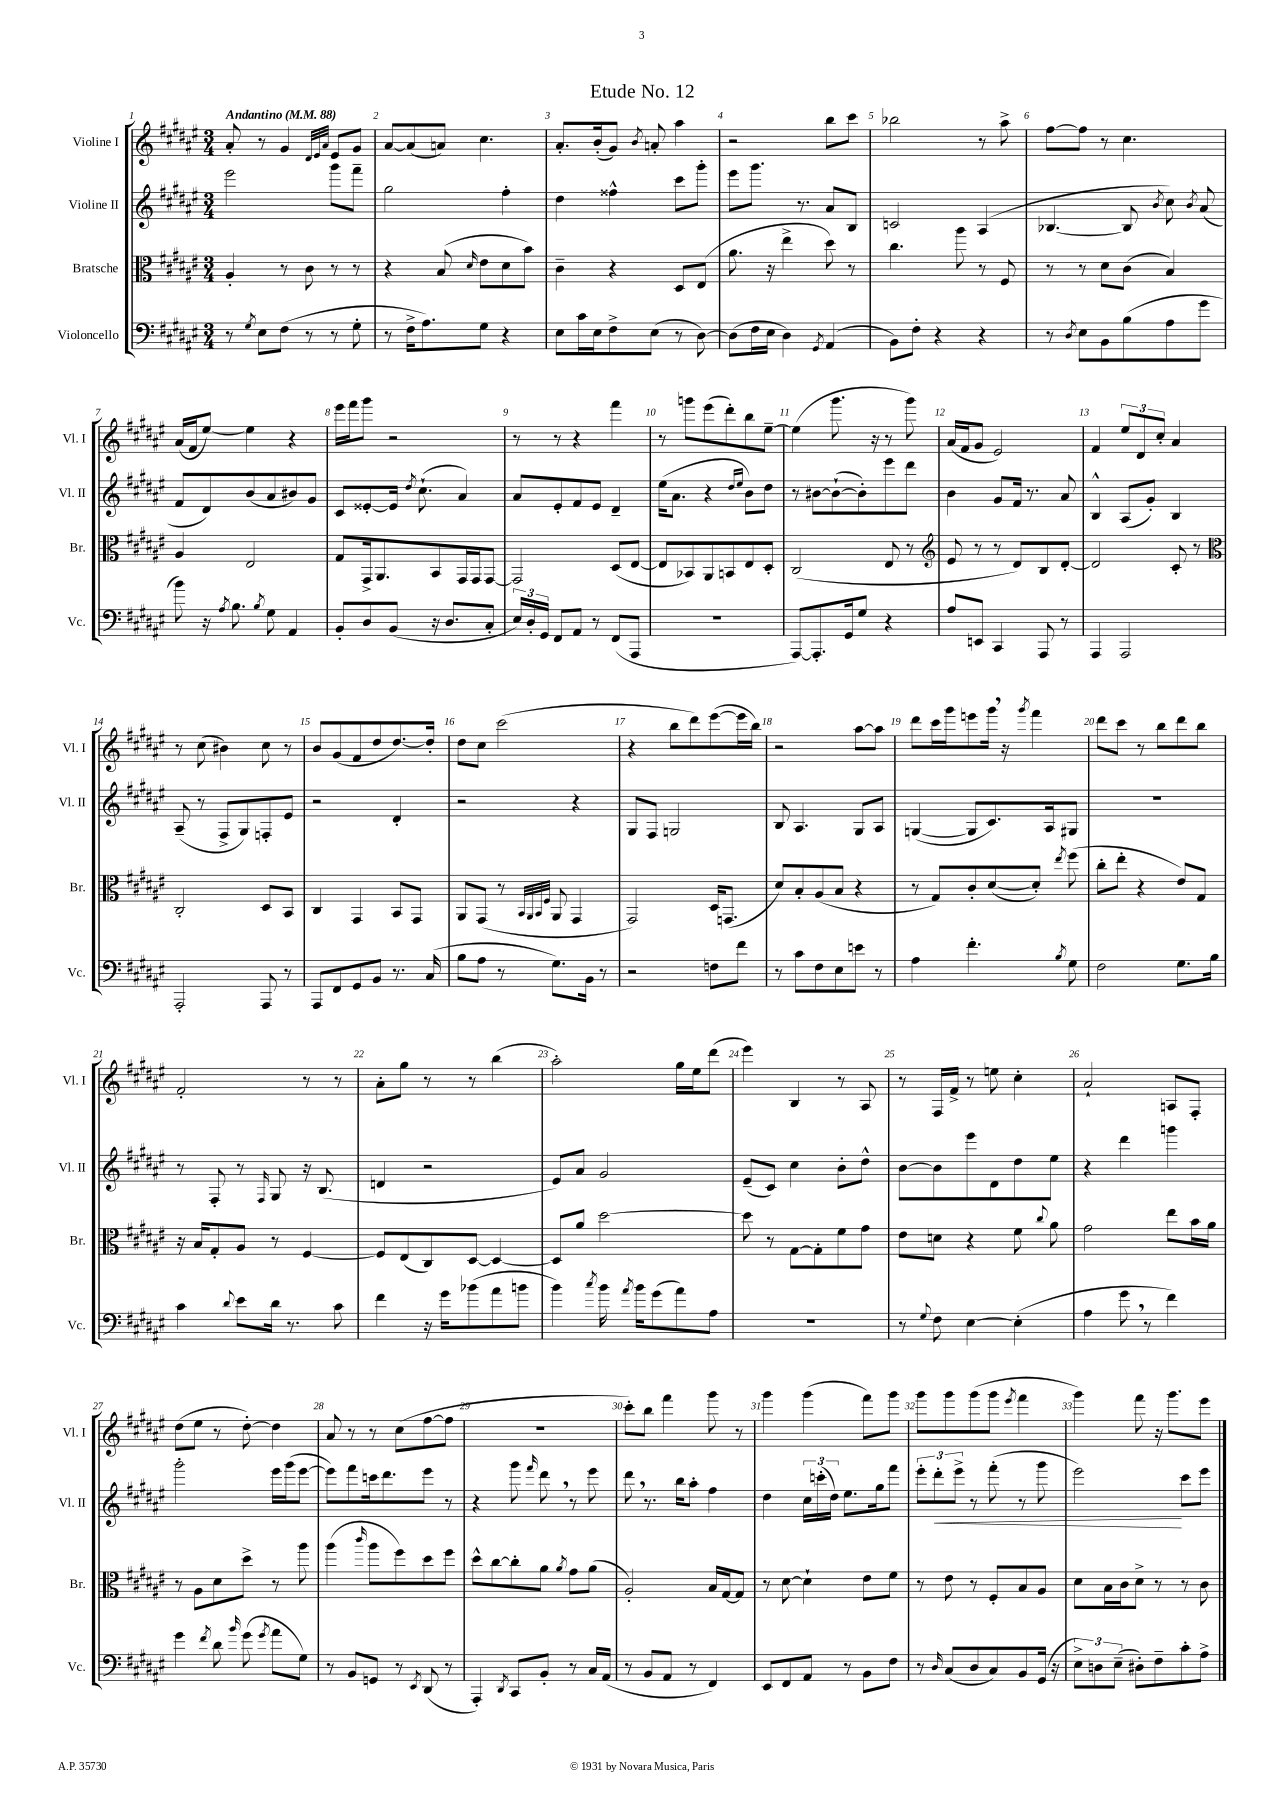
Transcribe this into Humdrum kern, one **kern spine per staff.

**kern	**kern	**kern	**dynam	**kern
*part4	*part3	*part2	*part2	*part1
*staff4	*staff3	*staff2	*staff2	*staff1
*I"Violoncello	*I"Bratsche	*I"Violine II	*	*I"Violine I
*I'Vc.	*I'Br.	*I'Vl. II	*	*I'Vl. I
*clefF4	*clefC3	*clefG2	*	*clefG2
*k[f#c#g#d#a#e#]	*k[f#c#g#d#a#e#]	*k[f#c#g#d#a#e#]	*	*k[f#c#g#d#a#e#]
*M3/4	*M3/4	*M3/4	*	*M3/4
*MM88	*MM88	*MM88	*	*MM88
=1	=1	=1	=1	=1
!	!	!	!	!LO:TX:a:B:t=Andantino
8r	4A#'/	2eee#\	.	8a#'/
8qG#/	.	.	.	.
8E#\L	.	.	.	8r
(8F#\J	8r	.	.	4g#/
8r	8c#\	.	.	.
.	.	.	.	32qqd#/LLL
.	.	.	.	32qqe#/
.	.	.	.	32qqa#/JJJ
8r	8r	8ggg#\L	.	8e#/L
8G#'\	8r	8fff#~\J	.	8g#/J
=2	=2	=2	=2	=2
8r	4r	2gg#\	.	[8a#/L
16F#^\KL	.	.	.	(8a#/]
8.A#\)	.	.	.	.
.	(8B/	.	.	8an/J)
.	16qqd#/	.	.	.
8G#\J	8e#\L	.	.	4.cc#\
4r	8d#\	4ff#'\	.	.
.	8b\J)	.	.	.
=3	=3	=3	=3	=3
8E#\L	4c#~\	4dd#\	.	8.a#'/L
16c#\L	.	.	.	.
16E#\J	.	.	.	(16b'/k
8F#^\	4r	4ff##X^^\	.	8g#/J)
.	.	.	.	8qb/
(8E#\J	.	.	.	8an'/
8r	8D#/L	8ccc#\L	.	4aa#\
[8D#\)	(8E#/J	8ggg#'\J	.	.
=4	=4	=4	=4	=4
(8D#\L]	8.a#\	8eee#\L	.	2r
16F#\L	.	8.ggg#\J	.	.
16E#\JJ	16r	.	.	.
4D#\)	4ee#^\	.	.	.
.	.	8.r	.	.
8qGG#/	.	.	.	.
(4AA#/	8dd#\)	8a#/L	.	8bb\L
.	8r	8B/J	.	8ccc#\J
=5	=5	=5	=5	=5
8BB\L)	4.cc#\	2cn/	.	2bb-X\
8F#'\J	.	.	.	.
4r	.	.	.	.
.	8aa#\	.	.	.
4r	8r	(4A#/	.	8r
.	8F#/	.	.	8aa#^\
=6	=6	=6	=6	=6
8r	8r	[4.B-X/	.	[8ff#\L
8qD#/	.	.	.	.
8E#\L	8r	.	.	8ff#\J]
8BB\	8d#\L	.	.	8r
(8B\	(8c#\J	8B-/]	.	4.cc#\
.	.	8qb/	.	.
8A#\	4B/)	8cc#\)	.	.
.	.	8qb/	.	.
8g#\J	.	(8a#/	.	.
!!LO:LB:g=z
=7	=7	=7	=7	=7
8b\)	4A#/	8f#/L	.	(16a#/LL
.	.	.	.	16f#/J
16r	.	8d#/)	.	[8ee#/J)
8qA#/	.	.	.	.
8.B\	.	.	.	.
.	2E#/	(8b/	.	4ee#\]
8qB/	.	.	.	.
8G#\	.	8a#/	.	.
4AA#/	.	8b#X/)	.	4r
.	.	8g#/J	.	.
=8	=8	=8	=8	=8
8BB'/L	8G#/L	8c#/L	.	16eee#\LL
.	.	.	.	16fff#\J
8D#/	16GG#^/k	[8e##X'/	.	8ggg#\J
.	8.AA#/	.	.	.
(8BB/J	.	16e##/Jk]	.	2r
.	.	8qdd#/	.	.
.	.	(8.cc#`\	.	.
16r	8BB/	.	.	.
8.D#/L	.	.	.	.
.	16GG#/L	4a#/)	.	.
.	16GG#/J	.	.	.
8C#'/J	[8GG#/J	.	.	.
=9	=9	=9	=9	=9
24E#/LL)	2GG#/]	8a#/L	.	8r
24D#'/	.	.	.	.
24GG#/JJ	.	.	.	.
8FF#/L	.	8e#'/	.	8r
8AA#/J	.	8f#/	.	4r
8r	.	8e#/J	.	.
(8FF#/L	(8D#/L	4d#~/	.	4fff#\
8AAA#/J	[8E#/J	.	.	.
=10	=10	=10	=10	=10
2.r	8E#/L]	(16ee#\KL	.	8r
.	.	8.a#\J	.	.
.	8BB-X/)	.	.	8gggn\L
.	8AA#/	4r	.	(8eee#\
.	8BBn/	.	.	8ddd#'\)
.	.	16qqdd#/LL	.	.
.	.	16qqee#/JJ	.	.
.	8E#/	8b\L)	.	8bb\
.	8D#'/J	8dd#\J	.	[8ee#~\J
=11	=11	=11	=11	=11
[8AAA#/L)	(2C#/	8r	.	(4ee#\]
8.AAA#'/]	.	[8b#X\L	.	.
.	.	(8b#`\_	.	8.ggg#\
16GG#/k	.	.	.	.
8G#/J	.	8b#'\])	.	.
.	.	.	.	16r
4r	8E#/	8eee#\	.	8r
.	8r	8ddd#\J	.	8ggg#\)
=12	=12	=12	=12	=12
*	*clefG2	*	*	*
8A#/L	8e#/	4b\	.	(16a#/LL
.	.	.	.	16f#/J
8EEn/J	8r	.	.	8g#/J
4CC#/	8r	8g#/L	.	2e#/)
.	8d#/L)	16f#/Jk	.	.
.	.	8.r	.	.
8AAA#/	8B/	.	.	.
8r	[8d#'/J	8a#/	.	.
=13	=13	=13	=13	=13
4AAA#/	2d#/]	4B^^/	.	4f#/
2AAA#/	.	(8A#/L	.	12ee#/L
.	.	.	.	12d#/
.	.	8g#'/J)	.	.
.	.	.	.	12cc#'/J
.	8c#'/	4B/	.	4a#/
.	8r	.	.	.
!!LO:LB:g=z
=14	=14	=14	=14	=14
*	*clefC3	*	*	*
2AAA#'/	2C#'/	(8A#~/	.	8r
.	.	8r	.	(8cc#\
.	.	8F#^/L	.	4b#X\)
.	.	8G#/)	.	.
8AAA#/	8D#/L	8Fn'/	.	8cc#\
8r	8BB/J	8e#/J	.	8r
=15	=15	=15	=15	=15
8AAA#/L	4C#/	2r	.	8b/L
8FF#/	.	.	.	(8g#/
8GG#/	4GG#/	.	.	8f#/
8BB/J	.	.	.	8dd#/
8.r	8BB/L	4d#'/	.	[8.dd#/)
.	8GG#/J	.	.	.
(16C#/	.	.	.	16dd#'/Jk]
=16	=16	=16	=16	=16
8B\L	8AA#/L	2r	.	8dd#\L
8A#\J	(8GG#/J	.	.	8cc#\J
8r	8r	.	.	(2ccc#\
.	32qqBB/LLL	.	.	.
.	32qqAA#/	.	.	.
.	32qqBB/	.	.	.
.	32qqF#/JJJ	.	.	.
8.G#\L)	8AA#/	.	.	.
.	4GG#/	4r	.	.
16BB\Jk	.	.	.	.
8r	.	.	.	.
=17	=17	=17	=17	=17
2r	2GG#/)	8G#/L	.	4r
.	.	8F#/J	.	.
.	.	2Gn/	.	8bb\L
.	.	.	.	8ddd#\)
8Fn\L	16D#/KL	.	.	([8eee#\
.	(8.GGn/J	.	.	.
8f#\J	.	.	.	16eee#\L]
.	.	.	.	16bb\JJ)
=18	=18	=18	=18	=18
8r	8d#/L)	8B/	.	2r
8c#\L	8B'/	4.A#/	.	.
8F#\	(8A#/	.	.	.
8E#\	8B/J	.	.	.
8en\J	4r	8G#/L	.	[8aa#\L
8r	.	8A#/J	.	8aa#\J]
=19	=19	=19	=19	=19
4A#\	8r	([4Gn/	.	8ddd#\L
.	8G#/L)	.	.	16ccc#\L
.	.	.	.	16ggg#\J
4.f#'\	8c#'/	8G/L]	.	8eeen\
.	([8d#/	8.c#/)	.	16ggg#,\Jk
.	.	.	.	16r
.	.	.	.	8qggg#/
.	8d#'/J])	.	.	4fff#\
.	.	16A#/k	.	.
8qB/	8qee#/	.	.	.
8G#\	(8ff#\	8G#X/J	.	.
=20	=20	=20	=20	=20
2F#\	8cc#'\L	2.r	.	8ddd#\L
.	8ee#'\J	.	.	8ccc#\J
.	4r	.	.	8r
.	.	.	.	8bb\L
8.G#\L	8e#/L)	.	.	8ddd#\
.	8G#/J	.	.	8bb\J
16B\Jk	.	.	.	.
!!LO:LB:g=z
=21	=21	=21	=21	=21
4c#\	16r	8r	.	2f#'/
.	16B/KL	.	.	.
.	8G#'/	8F#'/	.	.
8qqd#/	.	.	.	.
8e#\L	8A#/J	8r	.	.
.	.	16qqF#/	.	.
16d#\Jk	8r	8G#/	.	.
8.r	.	.	.	.
.	[4F#/	16r	.	8r
.	.	(8.B/	.	.
8c#\	.	.	.	8r
=22	=22	=22	=22	=22
4f#\	8F#/L]	4dn/	.	8a#'\L
.	(8E#/	.	.	8gg#\J
16r	8C#/)	2r	.	8r
16g#\KL	.	.	.	.
(8b-X\	[8D#/J	.	.	8r
8a#\	4D#/_	.	.	(4bb\
8bn\J	.	.	.	.
=23	=23	=23	=23	=23
4b\)	8D#/L]	8e#/L)	.	2aa#'\)
.	8a#/J	8a#/J	.	.
8qcc#/	.	.	.	.
16b\	[2dd#\	2g#/	.	.
8qa#/	.	.	.	.
16b\KL	.	.	.	.
(8g#\	.	.	.	.
8a#\)	.	.	.	16gg#\LL
.	.	.	.	16ee#\J
8A#\J	.	.	.	(8ddd#\J
=24	=24	=24	=24	=24
2.r	8dd#\]	(8e#~/L	.	4eee#\)
.	8r	8c#/J)	.	.
.	[8G#\L	4cc#\	.	4B/
.	8G#'\]	.	.	.
.	8f#\	8b'\L	.	8r
.	8g#\J	8dd#^^\J	.	8A#/
=25	=25	=25	=25	=25
8r	8e#\L	[8b\L	.	8r
8qqG#/	.	.	.	.
8F#\	8dn\J	8b\]	.	16F#/LL
.	.	.	.	16f#^/JJ
[4E#\	4r	8eee#\	.	8r
.	.	8d#\	.	8een\
(4E#'\]	8f#\	8dd#\	.	4cc#'\
.	8qqcc#/	.	.	.
.	8a#\	8ee#\J	.	.
=26	=26	=26	=26	=26
4A#\	2g#\	4r	.	2a#`/
8g#,\	.	4ddd#\	.	.
8r	.	.	.	.
4f#\)	8ee#\L	4gggn\	.	8An/L
.	16b\L	.	.	8F#'/J
.	16a#\JJ	.	.	.
!!LO:LB:g=z
=27	=27	=27	=27	=27
4g#\	8r	2ggg#'\	.	(8dd#\L
.	8A#\L	.	.	8ee#\J
8qf#/	.	.	.	.
8d#\	8d#\	.	.	8r
16qqb/	.	.	.	.
(8g#\	8dd#^\J	.	.	[8dd#'\)
8qg#/	.	.	.	.
8a#\L	8r	16eee#\LL	.	4dd#\]
.	.	(16ggg#\J	.	.
8G#\J)	8aa#\	[8eee#\J	.	.
=28	=28	=28	=28	=28
8r	(4aa#\	8eee#\L])	.	8a#/
8BB/L	.	8fff#\	.	8r
.	16qqccc#/	.	.	.
8GGn/J	8aa#\L	16cccn\k	.	8r
.	.	8.ddd#\	.	.
8r	8ff#\)	.	.	(8cc#\L
8qEE#/	.	.	.	.
(8DD#/	8dd#\	8eee#\J	.	[8ff#\
8r	8ff#\J	8r	.	8ff#\J]
=29	=29	=29	=29	=29
4AAA#'/)	8dd#^^\L	4r	.	2.r
.	[8cc#\	.	.	.
8qDD#/	.	.	.	.
8CC#/L	8cc#'\]	8ggg#\	.	.
.	.	16qqfff#/	.	.
8BB'/J	8a#\J	8ddd#,\	.	.
.	8qa#/	.	.	.
8r	8g#\L	8r	.	.
16C#/LL	(8a#\J	8eee#\	.	.
(16AA#/JJ	.	.	.	.
=30	=30	=30	=30	=30
8r	2A#'/)	8ddd#,\	.	8ccc#'\L)
8BB/L	.	8.r	.	8bb\J
8AA#/J	.	.	.	4fff#\
.	.	16bb\KL	.	.
8r	.	8aa#'\J	.	.
4FF#/)	16B/LL	4ff#\	.	8ggg#\
.	[16G#/J	.	.	.
.	8G#/J]	.	.	8r
=31	=31	=31	=31	=31
8EE#/L	8r	4dd#\	.	4ggg#\
8FF#/	[8d#\	.	.	.
8AA#/J	4d#`\]	24cc#\LL	.	(4ggg#\
.	.	(24cccn'\	.	.
.	.	24dd#\JJ)	.	.
8r	.	8.ee#\L	.	.
8BB\L	8e#\L	.	.	8fff#\L)
.	.	16gg#\k	.	.
8F#\J	8f#\J	8fff#\J	.	8ggg#\J
=32	=32	=32	=32	=32
8r	8r	12eee#'\L	.	8ggg#\L
!	!	!	!LO:HP:b	!
.	.	12ddd#'\	<	.
16qqD#/	.	.	.	.
(8C#/L	8e#\	.	.	8ggg#\
.	.	12eee#^\J	.	.
8D#/	8r	8r	.	(8ggg#\
8C#/)	8F#'/L	(8fff#'\	.	8ggg#\J
.	.	.	.	8qeee#/
8BB/	8B/	8r	.	4fff#\
(16GG#/Jk	8A#/J	8ggg#\	.	.
16r	.	.	.	.
=33	=33	=33	=33	=33
12E#^\L)	8d#\L	2eee#\)	.	4ggg#\)
12Dn\	.	.	.	.
.	16B\L	.	.	.
(12E#~\J	.	.	.	.
.	16c#\J	.	.	.
8D#X'\L)	8d#^\J	.	.	8fff#\
8F#~\	8r	.	.	16r
.	.	.	.	8.ggg#\L
8c#'\	8r	8ccc#\L	[	.
8A#^\J	8c#\	8eee#\J	.	8eee#\J
==	==	==	==	==
*-	*-	*-	*-	*-
